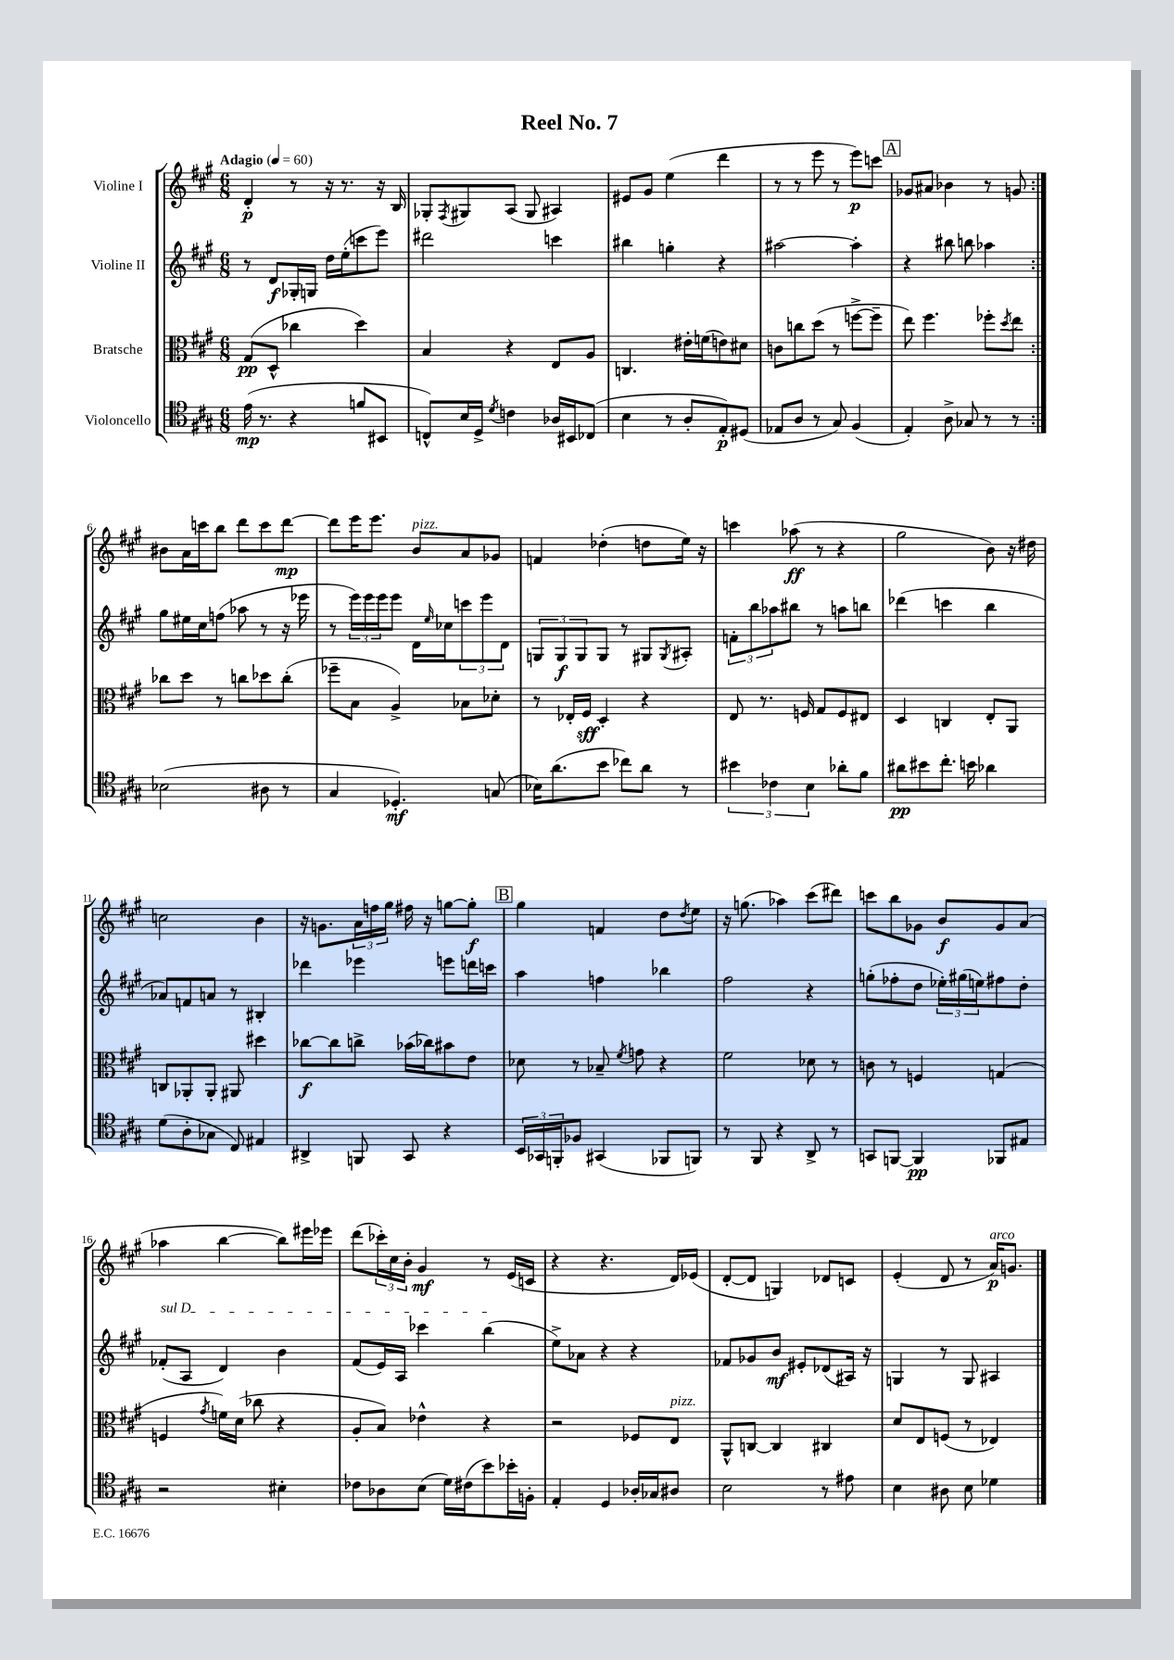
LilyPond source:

\header { title = "Reel No. 7" }
<<
\new StaffGroup <<
\new Staff = "s0" \with { instrumentName = "Violine I" } {
    \clef treble \key a \major \numericTimeSignature \time 6/8 \tempo "Adagio" 4 = 60
    \repeat volta 2 { d'4-.\p r8 r16 r8. r16 b16 |
    ges8-. \acciaccatura { fis8 } gis8 a8( gis8 ais4) |
    eis'8 gis'8 e''4( d'''4 |
    r8 r8 e'''8 r8 e'''8\p) c'''8 |
    \mark \markup { \box "A" } ges'8 ais'8 bes'4 r8 g'8 | }
    bis'8 a'16 c'''16 b''8 d'''8 c'''8 d'''8~\mp |
    d'''8 e'''16 e'''8. b'8^\markup { \italic "pizz." } a'8 ges'8 |
    f'4 des''4-.( d''8 e''16) r16 |
    c'''4 aes''8\ff( r8 r4 |
    gis''2 b'8) r16 dis''16 |
    c''2 b'4 |
    r16 g'8. \tuplet 3/2 { a'16 f''16 gis''16 } fis''16 r16 g''8~ g''8-.\f |
    \mark \markup { \box "B" } gis''4 f'4 d''8 \acciaccatura { d''8 } e''8 |
    r16 g''8.( aes''4) cis'''8( dis'''8) |
    c'''8 b''8 ges'8 b'8\f ges'8 a'8( |
    aes''4 b''4~ b''8) eis'''16 ees'''16 |
    d'''8( \tuplet 3/2 { ces'''16-.) cis''16 b'16-. } gis'4\mf r8 e'16( c'16 |
    r4 r4. d'16) ees'16( |
    d'8~-. d'8 g4) des'8 c'8 |
    e'4-.( d'8 r8 a'16\p^\markup { \italic "arco" }) g'8. \bar "|." |
}
\new Staff = "s1" \with { instrumentName = "Violine II" } {
    \clef treble \key a \major \numericTimeSignature \time 6/8
    \repeat volta 2 { r8 d'8\f ges16-. g16 d''16 e''16-.( c'''8 e'''8) |
    dis'''2 c'''4 |
    bis''4 g''4-. r4 |
    ais''2~ ais''4-. |
    \mark \markup { \box "A" } r4 bis''8 b''8 aes''4 | }
    gis''8 eis''16 cis''16 f''8( aes''8 r8 r16 ees'''16 |
    r8 \tuplet 3/2 { e'''16) e'''16 e'''16 } e'''8 d'16 \grace { e''16 } ces''16 \tuplet 3/2 { c'''8 e'''8 d'8 } |
    \tuplet 3/2 { g8 g8\f g8 } g8 r8 gis8 \acciaccatura { gis8 } ais8-. |
    \tuplet 3/2 { f'8-. b''8 aes''8 } bis''8 r8 a''8 b''8 |
    des'''4( c'''4 b''4 |
    aes'8) f'8 a'8 r8 bis4-. |
    des'''4 ees'''4 e'''8 d'''16 c'''16 |
    \mark \markup { \box "B" } a''4 f''4 bes''4 |
    fis''2 r4 |
    g''8-.( fes''8-. d''8 \tuplet 3/2 { ees''16-.) gis''16( e''16) } fis''8 d''8-. |
    \once \override TextSpanner.bound-details.left.text = \markup { \italic "sul D" } fes'8-.\startTextSpan( a8 d'4) b'4 |
    fis'8( e'16) a16 ces'''4 b''4\stopTextSpan( |
    e''8->) aes'8 r4 r4 |
    fes'8 ges'8 b'8\mf eis'8-. des'8( ais16) r16 |
    g4 r8 g8 ais4 \bar "|." |
}
\new Staff = "s2" \with { instrumentName = "Bratsche" } {
    \clef alto \key a \major \numericTimeSignature \time 6/8
    \repeat volta 2 { gis8\pp( d8-^ ces''4 d''4) |
    b4 r4 e8 a8 |
    c4. eis'16-. f'16( e'8) dis'8 |
    c'8 c''8 d''8( r8 f''8~-> f''8-- |
    \mark \markup { \box "A" } e''8) fis''4. fes''8-. \acciaccatura { d''8 } e''8 | }
    ces''8 d''8 r8 c''8 des''8 c''8-.( |
    fes''8-- b8 a4->) bes8 des'8-. |
    r8 ees16-. fis16\sff d4-. r4 |
    e8 r8. f16 gis8 f8 eis8 |
    d4 c4 e8-. a,8 |
    c8 aes,8-. aes,8-. ais,8 dis''4 |
    ces''8~\f ces''8 c''8-> bes'16( ces''16) bis'8 e'8 |
    \mark \markup { \box "B" } des'8 r8 bes8-- \acciaccatura { fis'8 } g'8 r4 |
    fis'2 des'8 r8 |
    c'8 r8 f4 g4( |
    f4 \acciaccatura { gis'8 } f'16) d'16( ces''8 r4 |
    a8-. b8) ees'4-^ r4 |
    r2 fes8 e8^\markup { \italic "pizz." } |
    a,8-^ c8~ c4 cis4 |
    d'8 e8 f8( r8 ees4) \bar "|." |
}
\new Staff = "s3" \with { instrumentName = "Violoncello" } {
    \clef tenor \key a \major \numericTimeSignature \time 6/8
    \repeat volta 2 { e'16\mp( r8. r4 f'8 bis,8 |
    c8-^) b16 d16-> \acciaccatura { d'8 } c'4 aes16 bis,16 ces8( |
    b4 r8 a8-. e8-.\p) dis8( |
    ees8 a8 r8 gis8) fis4( |
    \mark \markup { \box "A" } e4-.) a8-> ges8 r8 r8 | }
    bes2( ais8 r8 |
    gis4 des4.-.\mf) g8( |
    bes16) a'8.( b'8 ces''8) a'8 r8 |
    \tuplet 3/2 { bis'4 ces'4 b4 } aes'8-. fis'8 |
    ais'8\pp bis'8 cis''8.-. b'16 aes'4 |
    d'8( a8-. ges8 cis8) eis4 |
    ais,4-> f,8 gis,8 r4 |
    \mark \markup { \box "B" } \tuplet 3/2 { b,16 ges,16 f,16-. } fes8 gis,4( fes,8 f,8) |
    r8 fis,8 r4 a,8-> r8 |
    g,8 f,8~ f,4\pp fes,8 eis8 |
    r2 bis4-. |
    ces'8 aes8 b8( d'16) cis'16( b'8) bes'16-. f16-. |
    e4-. d4 aes16-. ges16 ais8 |
    b2 r8 eis'8 |
    b4 ais8 b8 des'4 \bar "|." |
}
>>
>>
